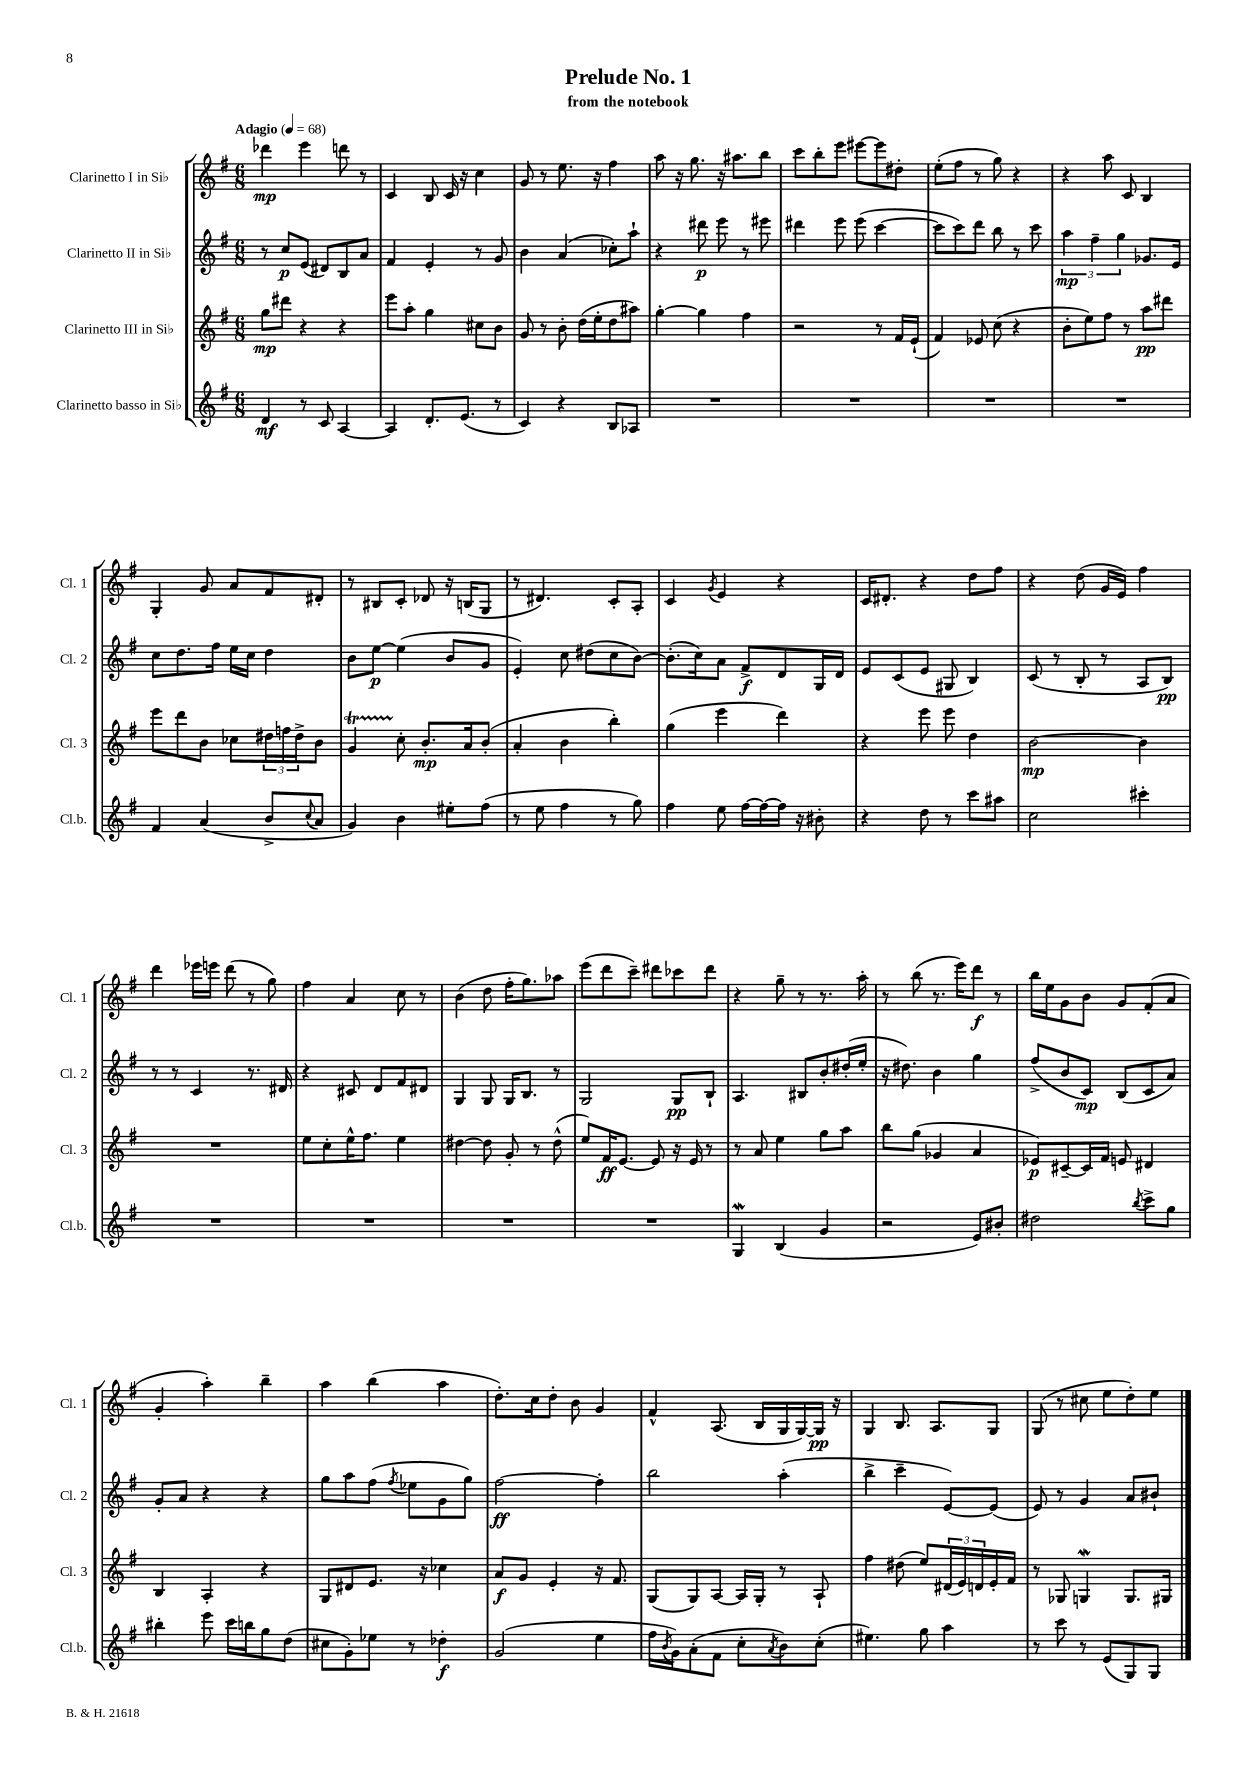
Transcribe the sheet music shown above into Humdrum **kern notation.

**kern	**kern	**kern	**kern
*staff4	*staff3	*staff2	*staff1
*clefG2	*clefG2	*clefG2	*clefG2
*k[f#]	*k[f#]	*k[f#]	*k[f#]
*M6/8	*M6/8	*M6/8	*M6/8
*MM68	*MM68	*MM68	*MM68
4d	8gg	8r	4ddd-
.	8ddd#	8cc	.
8r	4r	(8e	4eee
8c	.	8d#)	.
[4A	4r	8B	8ddd
.	.	8a	8r
=	=	=	=
4A]	8eee	4f#	4c
.	8aa'	.	.
8.d'	4gg	4e'	8B
.	.	.	16c
(8.e	.	.	16r
.	8cc#	8r	4cc
8r	8b	8g	.
=	=	=	=
4c)	8g	4b	8g
.	8r	.	8r
4r	8b'	(4a	8.ee
.	(16dd	.	.
.	16ee'	.	16r
8B	8dd	8cc-')	4ff#
8A-	8aa#)	8aa`	.
=	=	=	=
2.r	[4gg'	4r	8aa
.	.	.	16r
.	.	.	8.gg
.	4gg]	8ddd#	.
.	.	8eee	16r
.	.	.	8.aa#
.	4ff#	8r	.
.	.	8eee#	8bb
=	=	=	=
2.r	2r	4ddd#	8ccc
.	.	.	8bb'
.	.	8eee	8eee
.	.	(8eee	[8eee#
.	8r	[4ccc	8eee#]
.	16f#	.	8dd#'
.	(16e`	.	.
=	=	=	=
2.r	4f#)	8ccc]	(8ee'
.	.	8ccc)	8ff#
.	8e-	8ddd	8r
.	(8cc	8bb	8gg)
.	4r	8r	4r
.	.	8ccc	.
=	=	=	=
2.r	8b'	6aa	4r
.	8ee)	.	.
.	.	6ff#~	.
.	8ff#	.	8aa
.	.	6gg	.
.	8r	.	8c
.	8aa	8.g-	4B
.	8ddd#	.	.
.	.	16e	.
=	=	=	=
4f#	8eee	8cc	4G'
.	8ddd	8.dd	.
(4a	8b	.	8g
.	.	16ff#	.
.	8cc-	16ee	8a
.	.	16cc	.
8b^	24dd#	4dd	8f#
.	24ff	.	.
.	24dd#^	.	.
8qqcc	.	.	.
8a	8b	.	8d#'
=	=	=	=
4g)	4g	8b	8r
.	.	[8ee	8B#
4b	8cc'	(4ee]	8c'
.	8.b'	.	8d-
8ee#'	.	8b	16r
.	16a	.	(16B
(8ff#	(8b'	8g	8G
=	=	=	=
8r	4a'	4e')	8r
8ee	.	.	4.d#)
4ff#	4b	8cc	.
.	.	(8dd#	.
8r	4bb')	8cc	8c'
8gg)	.	[8b)	8A'
=	=	=	=
4ff#	(4gg	(8.b']	4c
.	.	16cc)	.
.	.	.	8qg
8ee	4eee	8a	4e
[16ff#	.	8f#^	.
16ff#_	.	.	.
16ff#]	4ddd)	8d	4r
16r	.	.	.
8b#'	.	16G	.
.	.	16d	.
=	=	=	=
4r	4r	8e	16c
.	.	.	8.d#'
.	.	(8c	.
8dd	8eee	8e	4r
8r	8eee	8G#	.
8ccc	4dd	4B)	8dd
8aa#	.	.	8ff#
=	=	=	=
2cc	[2b	(8c	4r
.	.	8r	.
.	.	8B'	(8dd
.	.	8r	16g
.	.	.	16e)
4ccc#'	4b]	8A	4ff#
.	.	8B)	.
=	=	=	=
2.r	2.r	8r	4ddd
.	.	8r	.
.	.	4c	16eee-
.	.	.	16eee
.	.	.	(8ddd
.	.	8.r	8r
.	.	.	8gg)
.	.	16d#	.
=	=	=	=
2.r	8ee	4r	4ff#
.	8cc'	.	.
.	16ee^^	8c#	4a
.	8.ff#	.	.
.	.	8d	.
.	4ee	8f#	8cc
.	.	8d#	8r
=	=	=	=
2.r	[4dd#	4G	(4b
.	8dd#]	8G	8dd
.	8g'	16G	16ff#'
.	.	8.B	8.gg)
.	8r	.	.
.	(8dd#^^	8r	8aa-
=	=	=	=
2.r	8ee)	2G	(8eee
.	16f#	.	8ddd
.	[8.e	.	.
.	.	.	8ccc~)
.	8e]	.	8ddd#
.	16r	8G	8ccc-
.	16e	.	.
.	8r	8B`	8ddd#
=	=	=	=
4G	8r	4.A	4r
.	8a	.	.
(4B	4ee	.	8gg~
.	.	8B#	8r
4g	8gg	8b'	8.r
.	8aa	(16dd#'	.
.	.	16ee'	16aa'
=	=	=	=
2r	8bb	16r	8r
.	.	8.dd#)	.
.	(8gg	.	(8bb
.	4g-	4b	8.r
.	.	.	16eee)
8e)	4a	4gg	8ddd
8b#'	.	.	8r
=	=	=	=
2dd#	8e-)	(8ff#^	16bb
.	.	.	16ee
.	[8c#~	8b	8g
.	16c#]	8c)	8b
.	16f#	.	.
.	8e	(8B	8g
8qbb	.	.	.
8ccc^	4d#	8c	(8f#'
8gg	.	8a)	8a
=	=	=	=
4bb#'	4B	8g'	4g'
.	.	8a	.
8eee	4A'	4r	4aa')
16ccc	.	.	.
16bb	.	.	.
8gg	4r	4r	4bb~
(8dd	.	.	.
=	=	=	=
8cc#	8G	8gg	4aa
8g')	8d#	8aa	.
8ee-	8.e	(8ff#	(4bb
.	.	8qff#	.
8r	.	8ee-	.
.	16r	.	.
4dd-'	4cc-	8g	4aa
.	.	8gg)	.
=	=	=	=
(2g	8a	[2ff#	8.dd')
.	8g	.	.
.	.	.	16cc
.	4e'	.	8dd'
.	.	.	8b
4ee	16r	4ff#']	4g
.	8.f#	.	.
=	=	=	=
16ff#	(8G	2bb	4f#^^
8qb	.	.	.
16g)	.	.	.
(8a'	8G)	.	.
8f#	[8A	.	(8.A
8cc'	16A]	.	.
.	16G'	.	16B
8qa	.	.	.
8b)	8r	(4aa'	16G
.	.	.	[16G)
(8cc'	8A`	.	16G]
.	.	.	16r
=	=	=	=
4.ee#)	4ff#	4bb^	4G
.	(8dd#	4ccc~	8.B
8gg	8ee)	.	.
.	.	.	8.A
4aa	(24d#	[8e)	.
.	24e)	.	.
.	24d	.	.
.	16e'	(8e]	8G
.	16f#	.	.
=	=	=	=
8r	8r	8e)	(8G
8ccc	8G-	8r	8r
8r	4G	4g	8cc#
(8e	.	.	8ee
8G)	8.G	8a	8dd')
8G	.	8b#`	8ee
.	16G#	.	.
==	==	==	==
*-	*-	*-	*-
